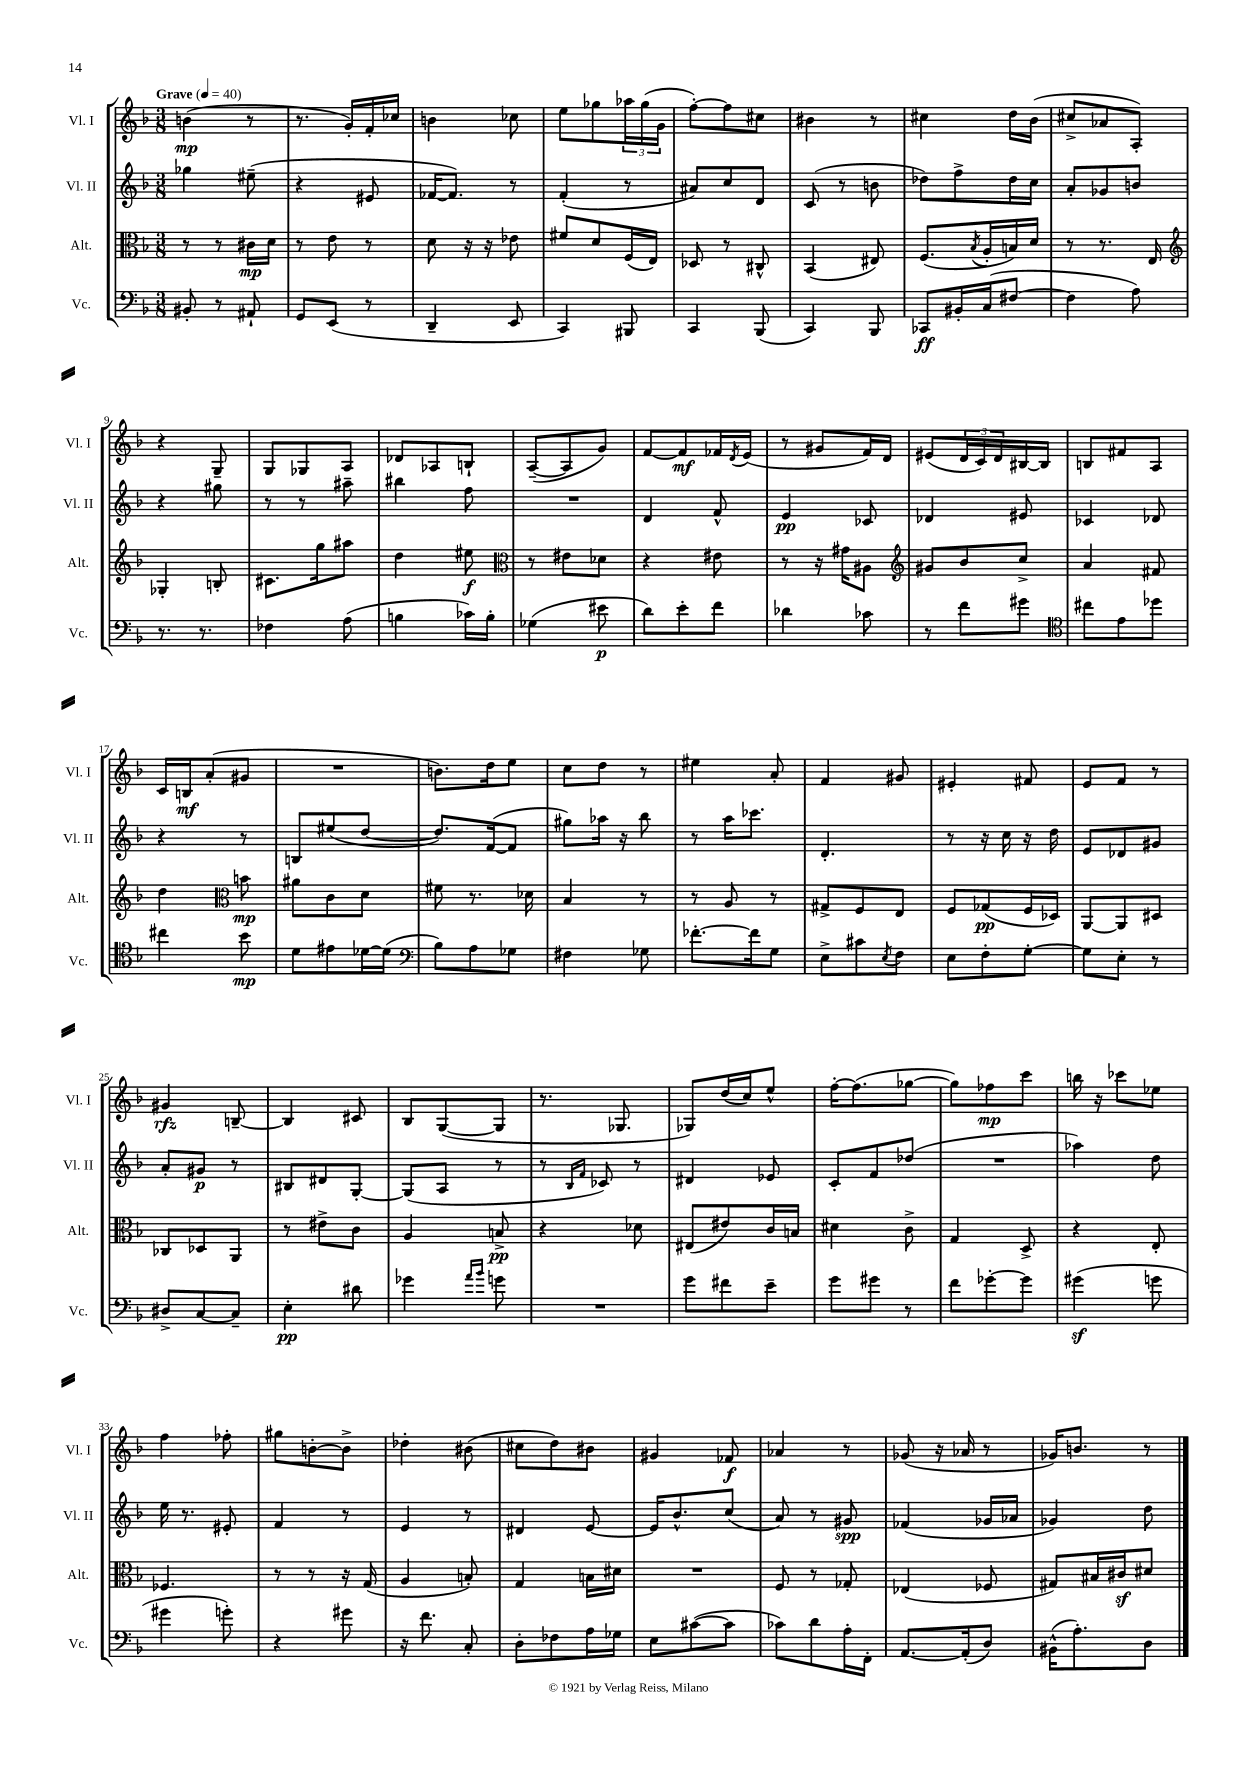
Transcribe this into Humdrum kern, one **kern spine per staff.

**kern	**dynam	**kern	**dynam	**kern	**dynam	**kern	**dynam
*part4	*part4	*part3	*part3	*part2	*part2	*part1	*part1
*staff4	*staff4	*staff3	*staff3	*staff2	*staff2	*staff1	*staff1
*I"Vc.	*	*I"Alt.	*	*I"Vl. II	*	*I"Vl. I	*
*I'Vc.	*	*I'Alt.	*	*I'Vl. II	*	*I'Vl. I	*
*clefF4	*	*clefC3	*	*clefG2	*	*clefG2	*
*k[b-]	*	*k[b-]	*	*k[b-]	*	*k[b-]	*
*M3/8	*	*M3/8	*	*M3/8	*	*M3/8	*
*MM40	*	*MM40	*	*MM40	*	*MM40	*
=1	=1	=1	=1	=1	=1	=1	=1
!	!	!	!	!	!	!LO:TX:a:B:t=Grave	!
8BB#X'/	.	8r	.	4gg-X\	.	(4bn\	mp
8r	.	8r	.	.	.	.	.
8AA#X`/	.	16c#X\LL	mp	(8ee#X~\	.	8r	.
.	.	16d\JJ	.	.	.	.	.
=2	=2	=2	=2	=2	=2	=2	=2
8GG/L	.	8r	.	4r	.	8.r	.
(8EE/J	.	8e\	.	.	.	.	.
.	.	.	.	.	.	16g'/LL)	.
8r	.	8r	.	8e#X/	.	16f'/	.
.	.	.	.	.	.	16cc-X/JJ	.
=3	=3	=3	=3	=3	=3	=3	=3
4DD~/	.	8d\	.	[16f-X/KL	.	4bn\	.
.	.	.	.	8.f-/J])	.	.	.
.	.	16r	.	.	.	.	.
.	.	16r	.	.	.	.	.
8EE/	.	8e-X\	.	8r	.	8cc-X\	.
=4	=4	=4	=4	=4	=4	=4	=4
4CC/)	.	8f#X/L	.	(4f'/	.	8ee\L	.
.	.	8d/	.	.	.	8gg-X\	.
8BBB#X/	.	(16F/L	.	8r	.	24aa-X\L	.
.	.	.	.	.	.	(24gg-\	.
.	.	16E/JJ)	.	.	.	.	.
.	.	.	.	.	.	24g\JJ	.
=5	=5	=5	=5	=5	=5	=5	=5
4CC/	.	8D-X/	.	8a#X/L)	.	[8ff'\L)	.
.	.	8r	.	8cc/	.	8ff\]	.
(8BBB-/	.	8C#X^^/	.	8d/J	.	8cc#X\J	.
=6	=6	=6	=6	=6	=6	=6	=6
4CC/)	.	(4BB-/	.	(8c/	.	4b#X\	.
.	.	.	.	8r	.	.	.
8BBB-/	.	8E#X/)	.	8bn\	.	8r	.
=7	=7	=7	=7	=7	=7	=7	=7
8CC-X/L	ff	(8.F/L	.	8dd-X\L)	.	4cc#X\	.
16BB#X'/L	.	.	.	8ff^\	.	.	.
.	.	8qB-/	.	.	.	.	.
(16C/J	.	16A'/L	.	.	.	.	.
[8F#X/J	.	16Bn/)	.	16dd-\L	.	16dd\LL	.
.	.	16d/JJ	.	16cc\JJ	.	(16b-\JJ	.
=8	=8	=8	=8	=8	=8	=8	=8
4F#\]	.	8r	.	8a'/L	.	8cc#X^/L	.
.	.	8.r	.	8g-X/	.	8a-X/	.
8A\)	.	.	.	8bn/J	.	8A'/J)	.
.	.	16E/	.	.	.	.	.
!!LO:LB:g=z
=9	=9	=9	=9	=9	=9	=9	=9
*	*	*clefG2	*	*	*	*	*
8.r	.	4G-X'/	.	4r	.	4r	.
8.r	.	.	.	.	.	.	.
.	.	8Bn'/	.	8gg#X\	.	8G~/	.
=10	=10	=10	=10	=10	=10	=10	=10
4F-X\	.	8.c#X\L	.	8r	.	8G/L	.
.	.	.	.	8r	.	8G-X/	.
.	.	16gg\k	.	.	.	.	.
(8A\	.	8aa#X\J	.	8aa#X~\	.	8A/J	.
=11	=11	=11	=11	=11	=11	=11	=11
4Bn\	.	4dd\	.	4bb#X\	.	8d-X/L	.
.	.	.	.	.	.	8A-X/	.
16c-X\LL)	.	8ee#X\	f	8ff\	.	8Bn`/J	.
16B'\JJ	.	.	.	.	.	.	.
=12	=12	=12	=12	=12	=12	=12	=12
*	*	*clefC3	*	*	*	*	*
(4G-X\	.	8r	.	4.r	.	([8A~/L	.
.	.	8e#X\L	.	.	.	8A/]	.
8e#X\	p	8d-X\J	.	.	.	8g/J)	.
=13	=13	=13	=13	=13	=13	=13	=13
8d\L)	.	4r	.	4d/	.	[8f/L	.
8e'\	.	.	.	.	.	8f/]	mf
8f\J	.	8e#X\	.	8f^^/	.	16f-X/L	.
.	.	.	.	.	.	8qd/	.
.	.	.	.	.	.	(16e/JJ	.
=14	=14	=14	=14	=14	=14	=14	=14
4d-X\	.	8r	.	4e/	pp	8r	.
.	.	16r	.	.	.	8g#X/L	.
.	.	16g#X\KL	.	.	.	.	.
8c-X\	.	8A#X\J	.	8c-X/	.	16f/L)	.
.	.	.	.	.	.	16d/JJ	.
=15	=15	=15	=15	=15	=15	=15	=15
*	*	*clefG2	*	*	*	*	*
8r	.	8g#X/L	.	4d-X/	.	(8e#X/L	.
8f\L	.	8b-/	.	.	.	24d/L	.
.	.	.	.	.	.	24c/)	.
.	.	.	.	.	.	24d/	.
8g#X\J	.	8cc^/J	.	8e#X/	.	[16B#X/	.
.	.	.	.	.	.	16B#/JJ]	.
=16	=16	=16	=16	=16	=16	=16	=16
*clefC4	*	*	*	*	*	*	*
8cc#X\L	.	4a/	.	4c-X/	.	8Bn/L	.
8e\	.	.	.	.	.	8f#X/	.
8dd-X\J	.	8f#X/	.	8d-X/	.	8A/J	.
!!LO:LB:g=z
=17	=17	=17	=17	=17	=17	=17	=17
4cc#X\	.	4dd\	.	4r	.	16c/LL	.
.	.	.	.	.	.	16Bn/J	mf
.	.	.	.	.	.	(8a'/	.
*	*	*clefC3	*	*	*	*	*
8b-\	mp	8bn\	mp	8r	.	8g#X/J	.
=18	=18	=18	=18	=18	=18	=18	=18
8d\L	.	8a#X\L	.	8Bn/L	.	4.r	.
8e#X\	.	8c\	.	(8ee#X/	.	.	.
[16d-X\L	.	8d\J	.	[8dd/J	.	.	.
(16d-\JJ]	.	.	.	.	.	.	.
=19	=19	=19	=19	=19	=19	=19	=19
*clefF4	*	*	*	*	*	*	*
8B-\L)	.	8f#X\	.	8.dd/L])	.	8.bn\L)	.
8A\	.	8.r	.	.	.	.	.
.	.	.	.	([16f/k	.	16dd\k	.
8G-X\J	.	.	.	8f/J]	.	8ee\J	.
.	.	16d-X\	.	.	.	.	.
=20	=20	=20	=20	=20	=20	=20	=20
4F#X\	.	4B-/	.	8gg#X\L)	.	8cc\L	.
.	.	.	.	16aa-X\Jk	.	8dd\J	.
.	.	.	.	16r	.	.	.
8G-X\	.	8r	.	8bb-\	.	8r	.
=21	=21	=21	=21	=21	=21	=21	=21
[8.f-X'\L	.	8r	.	8r	.	4ee#X\	.
.	.	8A/	.	16aa\KL	.	.	.
16f-\k]	.	.	.	8.ccc-X\J	.	.	.
8G\J	.	8r	.	.	.	8a'/	.
=22	=22	=22	=22	=22	=22	=22	=22
8E^\L	.	8G#X^/L	.	4.d'/	.	4f/	.
8c#X\	.	8F/	.	.	.	.	.
8qE/	.	.	.	.	.	.	.
8F\J	.	8E/J	.	.	.	8g#X/	.
=23	=23	=23	=23	=23	=23	=23	=23
8E\L	.	8F/L	.	8r	.	4e#X'/	.
8F'\	.	(8G-X/	pp	16r	.	.	.
.	.	.	.	16cc\	.	.	.
[8G'\J	.	16F/L	.	16r	.	8f#X/	.
.	.	16D-X/JJ)	.	16dd\	.	.	.
=24	=24	=24	=24	=24	=24	=24	=24
8G\L]	.	[8AA/L	.	8e/L	.	8e/L	.
8E'\J	.	8AA/]	.	8d-X/	.	8f/J	.
8r	.	8D#X/J	.	8g#X/J	.	8r	.
!!LO:LB:g=z
=25	=25	=25	=25	=25	=25	=25	=25
8D#X^/L	.	8C-X/L	.	8a'/L	.	4g#X/	rfz
[8C/	.	8D-X/	.	8g#X/J	p	.	.
8C~/J]	.	8AA/J	.	8r	.	[8Bn~/	.
=26	=26	=26	=26	=26	=26	=26	=26
4E'\	pp	8r	.	8B#X/L	.	4B/]	.
.	.	8e#X^\L	.	8d#X/	.	.	.
8d#X\	.	8c\J	.	[8G'/J	.	8c#X/	.
=27	=27	=27	=27	=27	=27	=27	=27
4g-X\	.	4A/	.	(8G/L]	.	8B-/L	.
.	.	.	.	8A/J	.	([8G/	.
16qqa/LL	.	.	.	.	.	.	.
16qqb-/JJ	.	.	.	.	.	.	.
8gn\	.	8Bn^/	pp	8r	.	8G/J]	.
=28	=28	=28	=28	=28	=28	=28	=28
4.r	.	4r	.	8r	.	8.r	.
.	.	.	.	16qqB-/LL	.	.	.
.	.	.	.	16qqf/JJ	.	.	.
.	.	.	.	8c-X/)	.	.	.
.	.	.	.	.	.	8.G-X/	.
.	.	8d-X\	.	8r	.	.	.
=29	=29	=29	=29	=29	=29	=29	=29
8g\L	.	(8E#X/L	.	4d#X/	.	8G-X/L)	.
8f#X\	.	8e#X/)	.	.	.	(16dd/L	.
.	.	.	.	.	.	16cc/J)	.
8e~\J	.	16c/L	.	8e-X/	.	8ee^^/J	.
.	.	16Bn/JJ	.	.	.	.	.
=30	=30	=30	=30	=30	=30	=30	=30
8g\L	.	4d#X\	.	8c'/L	.	[16ff'\KL	.
.	.	.	.	.	.	(8.ff\]	.
8g#X\J	.	.	.	8f/	.	.	.
8r	.	8c^\	.	(8dd-X/J	.	[8gg-X\J	.
=31	=31	=31	=31	=31	=31	=31	=31
8f\L	.	4G/	.	4.r	.	8gg-\L])	.
[8g-X'\	.	.	.	.	.	8ff-X\	mp
8g-\J]	.	8D^/	.	.	.	8ccc\J	.
=32	=32	=32	=32	=32	=32	=32	=32
(4g#Xz\	.	4r	.	4aa-X\)	.	16bbn\	.
.	.	.	.	.	.	16r	.
.	.	.	.	.	.	8ccc-X\L	.
8gn\	.	8E'/	.	8dd\	.	8ee-X\J	.
!!LO:LB:g=z
=33	=33	=33	=33	=33	=33	=33	=33
4g#X\	.	4.F-X/	.	16ee\	.	4ff\	.
.	.	.	.	8.r	.	.	.
8gn'\)	.	.	.	8e#X'/	.	8ff-X'\	.
=34	=34	=34	=34	=34	=34	=34	=34
4r	.	8r	.	4f/	.	8gg#X\L	.
.	.	8r	.	.	.	[8bn'\	.
8g#X\	.	16r	.	8r	.	8b^\J]	.
.	.	(16G/	.	.	.	.	.
=35	=35	=35	=35	=35	=35	=35	=35
16r	.	4A/	.	4e/	.	4dd-X'\	.
8.f\	.	.	.	.	.	.	.
8C'/	.	8Bn'/)	.	8r	.	(8b#X\	.
=36	=36	=36	=36	=36	=36	=36	=36
8D'\L	.	4G/	.	4d#X/	.	8cc#X\L	.
8F-X\	.	.	.	.	.	8dd\)	.
16A\L	.	16Bn\LL	.	[8e/	.	8b#X\J	.
16G-X\JJ	.	16d#X\JJ	.	.	.	.	.
=37	=37	=37	=37	=37	=37	=37	=37
8E\L	.	4.r	.	16e/KL]	.	4g#X/	.
.	.	.	.	8.b-^^/	.	.	.
([8c#X\	.	.	.	.	.	.	.
8c#\J]	.	.	.	(8cc/J	.	8f-X/	f
=38	=38	=38	=38	=38	=38	=38	=38
8c-X\L)	.	8F/	.	8a/)	.	4a-X/	.
8d\	.	8r	.	8r	.	.	.
16A'\L	.	8G-X'/	.	8g#X/	spp	8r	.
16FF'\JJ	.	.	.	.	.	.	.
=39	=39	=39	=39	=39	=39	=39	=39
[8.AA/L	.	(4E-X/	.	(4f-X/	.	(8g-X/	.
.	.	.	.	.	.	16r	.
(16AA'/k]	.	.	.	.	.	16a-X/	.
8D/J)	.	8F-X/	.	16g-X/LL	.	8r	.
.	.	.	.	16a-X/JJ	.	.	.
=40	=40	=40	=40	=40	=40	=40	=40
(16BB#X^^\KL	.	8G#X/L)	.	4g-X/)	.	16g-X/KL)	.
8.A'\)	.	.	.	.	.	8.bn/J	.
.	.	16B#X/L	.	.	.	.	.
.	.	16c#Xz/J	.	.	.	.	.
8D\J	.	8d#X/J	.	8dd\	.	8r	.
==	==	==	==	==	==	==	==
*-	*-	*-	*-	*-	*-	*-	*-
